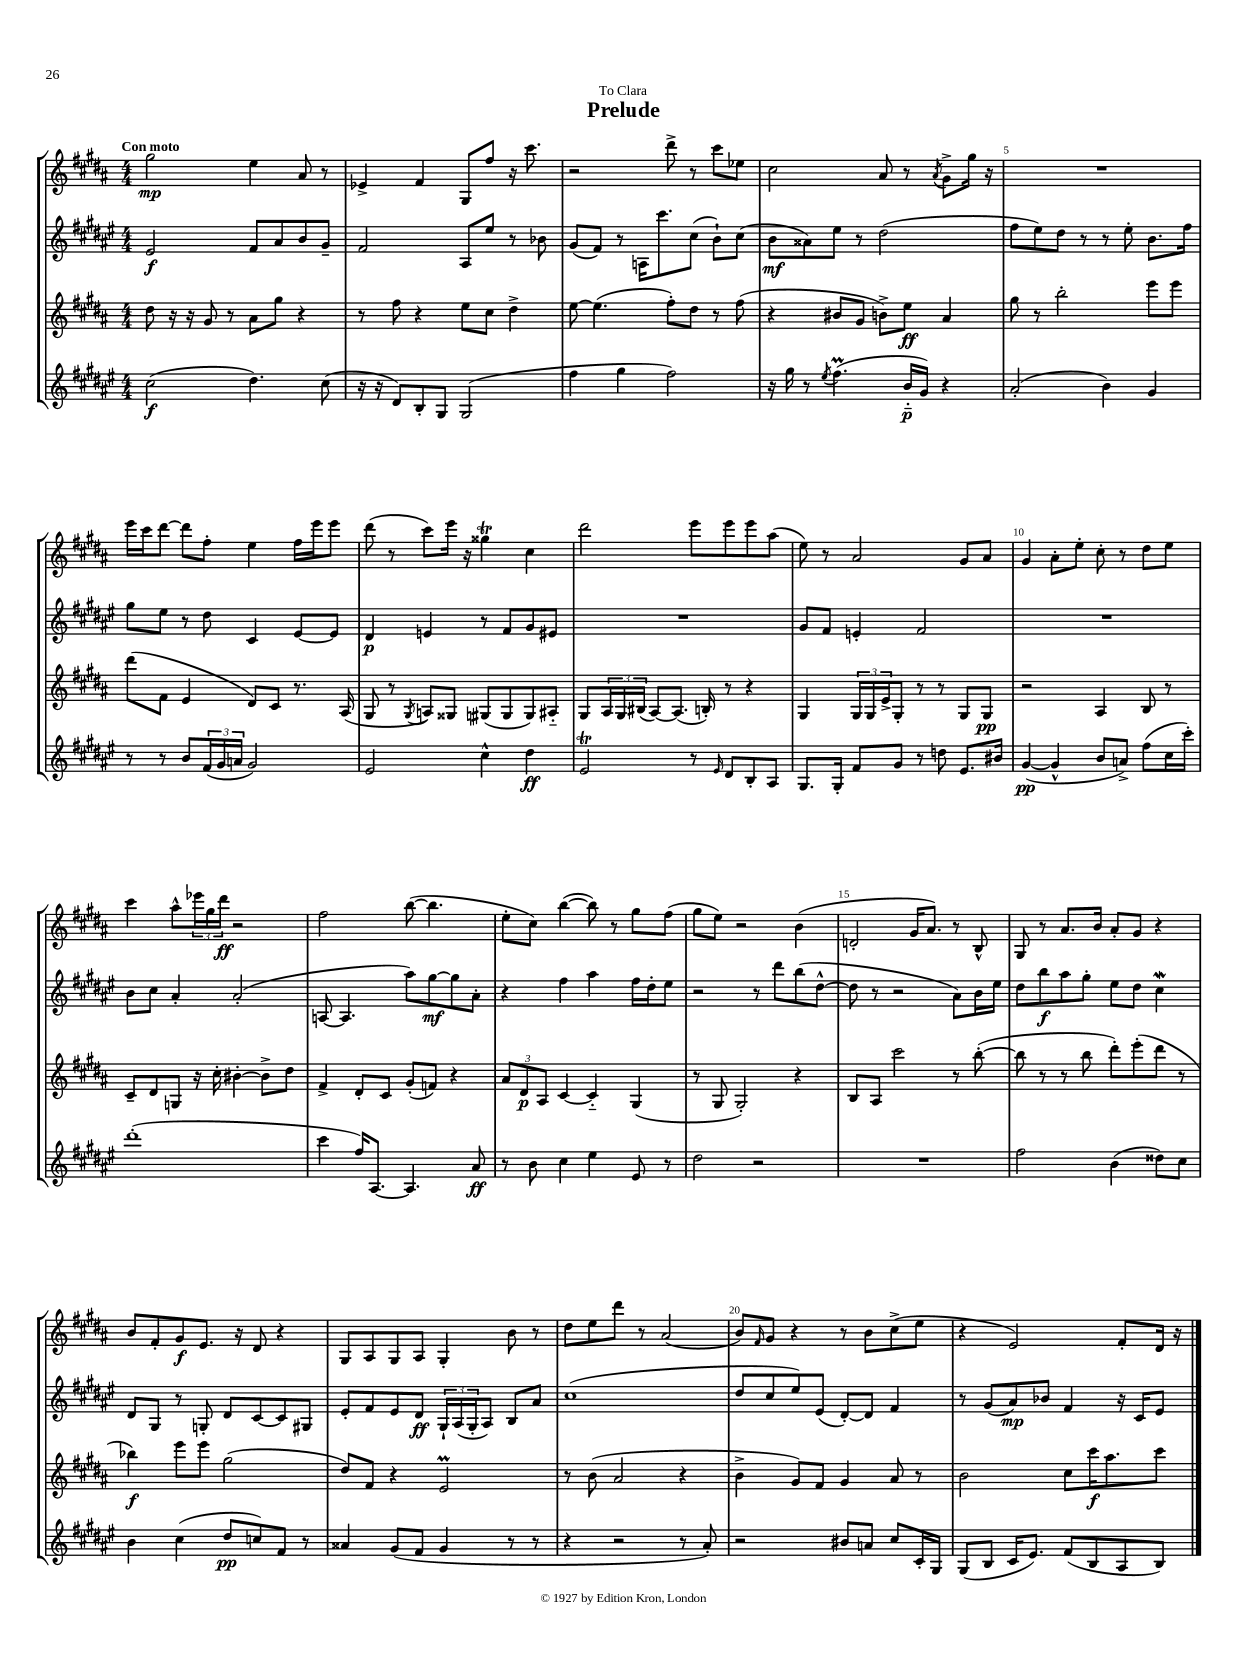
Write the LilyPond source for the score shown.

\header { title = "Prelude" dedication = "To Clara" }
<<
\new StaffGroup <<
\new Staff = "s0" {
    \clef treble \key b \major \numericTimeSignature \time 4/4 \tempo "Con moto"
    gis''2\mp e''4 ais'8 r8 |
    ees'4-> fis'4 gis8 fis''8 r16 cis'''8. |
    r2 dis'''8-> r8 cis'''8 ees''8 |
    cis''2 ais'8 r8 \acciaccatura { ais'8 } gis'8-> gis''16 r16 |
    R1 |
    e'''16 cis'''16 dis'''8~ dis'''8 fis''8-. e''4 fis''16 e'''16 e'''8 |
    dis'''8( r8 cis'''8) e'''16 r16 gisis''4\trill cis''4 |
    dis'''2 e'''8 e'''8 e'''8 ais''8( |
    e''8) r8 ais'2 gis'8 ais'8 |
    gis'4 ais'8-. e''8-. cis''8-. r8 dis''8 e''8 |
    cis'''4 ais''8-^ \tuplet 3/2 { ees'''16 gis''16 dis'''16\ff } r2 |
    fis''2 b''8~( b''4. |
    e''8-. cis''8) b''4~( b''8) r8 gis''8 fis''8( |
    gis''8 e''8) r2 b'4( |
    d'2-. gis'16 ais'8.) r8 b8-^ |
    gis8 r8 ais'8. b'16 ais'8-. gis'8 r4 |
    b'8 fis'8-. gis'8\f e'8. r16 dis'8 r4 |
    gis8 ais8 gis8 ais8 gis4-. b'8 r8 |
    dis''8 e''8 dis'''8 r8 ais'2( |
    b'8) \grace { fis'16 } gis'8 r4 r8 b'8 cis''8->( e''8 |
    r4 e'2) fis'8-. dis'16 r16 \bar "|." |
}
\new Staff = "s1" {
    \clef treble \key fis \major \numericTimeSignature \time 4/4
    eis'2\f fis'8 ais'8 b'8 gis'8-- |
    fis'2 ais8 eis''8 r8 bes'8 |
    gis'8( fis'8) r8 a16 cis'''8. cis''8( b'8-!) cis''8( |
    b'8\mf aisis'8) eis''8 r8 dis''2( |
    fis''8 eis''8) dis''8 r8 r8 eis''8-. b'8. fis''16 |
    gis''8 eis''8 r8 dis''8 cis'4 eis'8~ eis'8 |
    dis'4\p e'4 r8 fis'8 gis'8 eis'8 |
    R1 |
    gis'8 fis'8 e'4-. fis'2 |
    R1 |
    b'8 cis''8 ais'4-. ais'2-.( |
    a8~ a4. ais''8) gis''8~\mf gis''8 ais'8-. |
    r4 fis''4 ais''4 fis''16 dis''16-. eis''8 |
    r2 r8 dis'''8 b''8( dis''8~-^ |
    dis''8 r8 r2 ais'8) b'16 eis''16 |
    dis''8 b''8\f ais''8 gis''8-. eis''8 dis''8 cis''4\mordent |
    dis'8 gis8 r8 g8-. dis'8 cis'8~ cis'8 gis8 |
    eis'8-. fis'8 eis'8 dis'8\ff \tuplet 3/2 { gis16-! ais16( gis16-. } ais8) b8 ais'8 |
    cis''1( |
    dis''8 cis''8 eis''8) eis'8( dis'8~-.) dis'8 fis'4 |
    r8 gis'8( ais'8\mp) bes'8 fis'4 r16 cis'16 eis'8 \bar "|." |
}
\new Staff = "s2" {
    \clef treble \key b \major \numericTimeSignature \time 4/4
    dis''8 r16 r16 gis'8 r8 ais'8 gis''8 r4 |
    r8 fis''8 r4 e''8 cis''8 dis''4-> |
    e''8~ e''4.( fis''8-.) dis''8 r8 fis''8( |
    r4 bis'8 gis'8 b'8->) e''8\ff ais'4 |
    gis''8 r8 b''2-. e'''8 e'''8 |
    dis'''8( fis'8 e'4 dis'8) cis'8 r8. ais16( |
    gis8 r8 \acciaccatura { gis8 } a8) gisis8 gis8( gis8 gis8) ais8-_ |
    gis8 \tuplet 3/2 { ais16 gis16 bis16( } ais8~) ais8.( b16-.) r8 r4 |
    gis4 \tuplet 3/2 { gis16 gis16 e'16-> } gis8-. r8 r8 gis8 gis8\pp |
    r2 ais4 b8 r8 |
    cis'8-- dis'8 g8 r16 cis''16-. bis'4~-. bis'8-> dis''8 |
    fis'4-> dis'8-. cis'8 gis'8-.( f'8) r4 |
    \tuplet 3/2 { ais'8 dis'8\p ais8 } cis'4~ cis'4-_ gis4( |
    r8 gis8 gis2-.) r4 |
    b8 ais8 cis'''2 r8 b''8~-.( |
    b''8 r8 r8 b''8 dis'''8-.) e'''8-.( dis'''8 r8 |
    bes''4\f) e'''8 e'''8 gis''2( |
    dis''8) fis'8 r4 e'2\prall |
    r8 b'8( ais'2 r4 |
    b'4-> gis'8) fis'8 gis'4 ais'8 r8 |
    b'2 cis''8 cis'''16\f ais''8. cis'''8 \bar "|." |
}
\new Staff = "s3" {
    \clef treble \key fis \major \numericTimeSignature \time 4/4
    cis''2\f( dis''4.) cis''8( |
    r16 r16 dis'8) b8-. gis8 gis2( |
    fis''4 gis''4 fis''2) |
    r16 gis''16 r8 \acciaccatura { eis''8 } fis''4.\prall( b'16-_\p gis'16) r4 |
    ais'2-.( b'4) gis'4 |
    r8 r8 b'8 \tuplet 3/2 { fis'16( gis'16 a'16 } gis'2) |
    eis'2 cis''4-^ dis''4\ff |
    eis'2\trill r8 \grace { eis'16 } dis'8 b8-. ais8 |
    gis8. gis16-. fis'8 gis'8 r8 d''8 eis'8. bis'16 |
    gis'4~\pp( gis'4-^ b'8 a'8->) fis''8( cis''16 cis'''16-.) |
    dis'''1-.( |
    cis'''4 fis''16) ais8.~ ais4. ais'8\ff |
    r8 b'8 cis''4 eis''4 eis'8 r8 |
    dis''2 r2 |
    R1 |
    fis''2 b'4( disis''8) cis''8 |
    b'4 cis''4( dis''8\pp c''8) fis'8 r8 |
    aisis'4 gis'8( fis'8 gis'4 r8 r8 |
    r4 r2 r8 ais'8-.) |
    r2 bis'8 a'8 cis''8 cis'16-. gis16 |
    gis8( b8 cis'16 eis'8.) fis'8( b8 ais8 b8) \bar "|." |
}
>>
>>
\layout { \context { \Score \override BarNumber.break-visibility = ##(#f #t #t) barNumberVisibility = #(every-nth-bar-number-visible 5) } }
